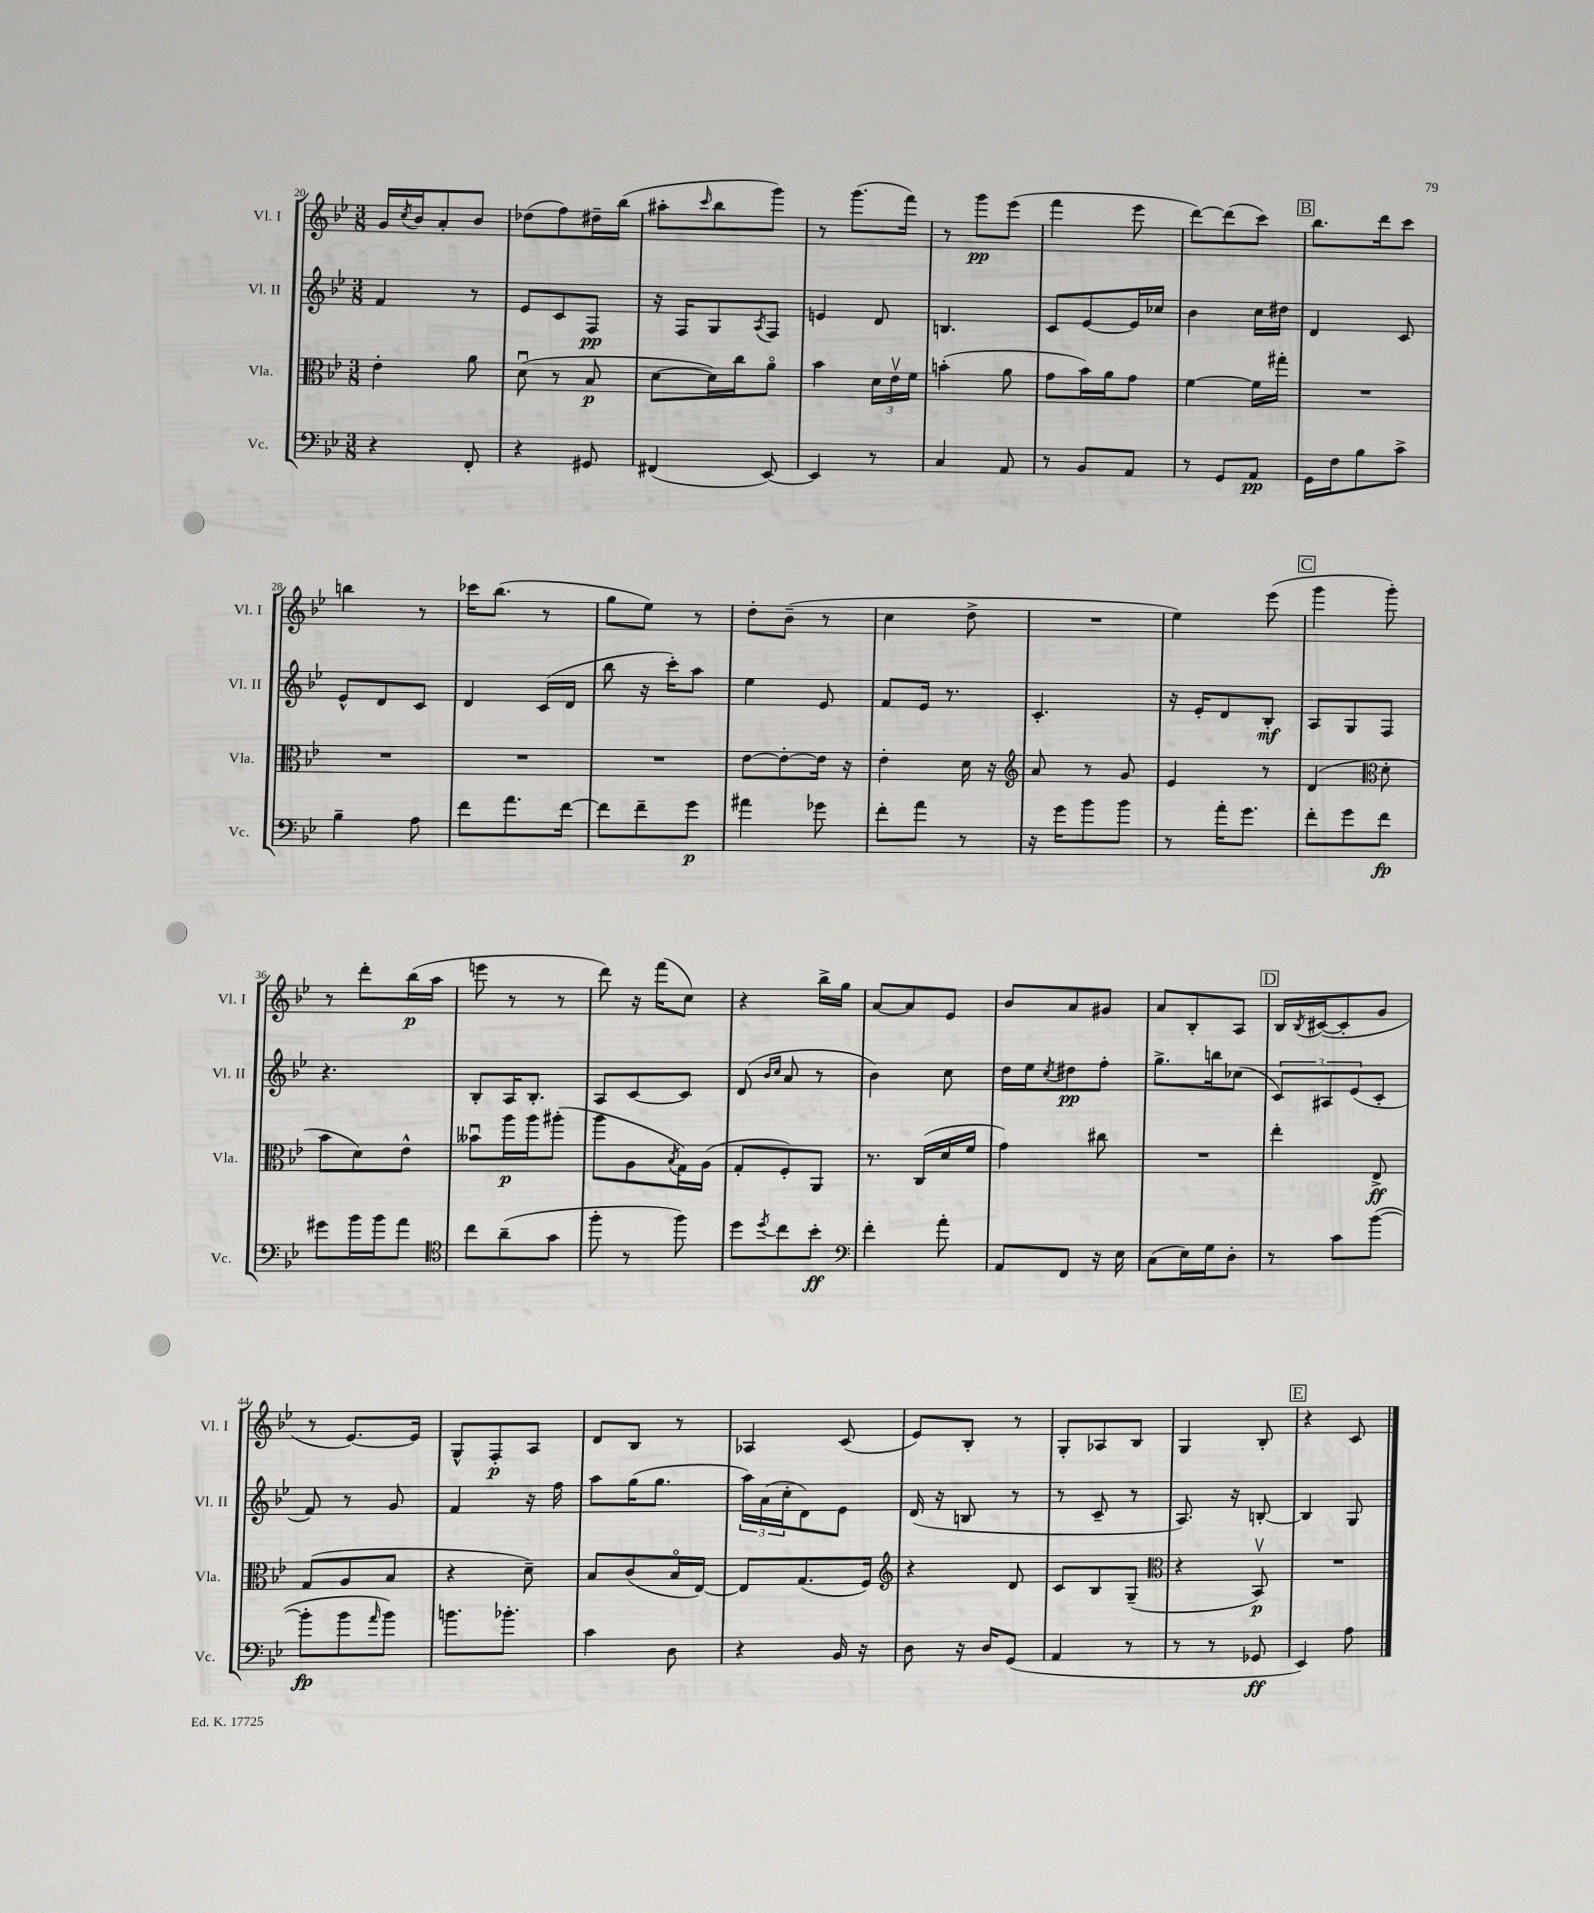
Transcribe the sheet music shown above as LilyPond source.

<<
\new StaffGroup <<
\new Staff = "s0" \with { instrumentName = "Vl. I" shortInstrumentName = "Vl. I" } {
    \clef treble \key bes \major \numericTimeSignature \time 3/8
    g'16 \acciaccatura { c''8 } bes'16 a'8-. bes'8 |
    des''8( f''8) dis''16-- bes''16( |
    ais''8-. \grace { c'''16 } bes''8 g'''8) |
    r8 g'''8.( f'''16) |
    r8 g'''8\pp ees'''8( |
    f'''4 ees'''8 |
    d'''8~) d'''8( c'''8) |
    \mark \markup { \box "B" } bes''8. d'''16 c'''8 |
    b''4 r8 |
    ces'''16 bes''8.( r8 |
    g''8 ees''8) r8 |
    d''8-. bes'8--( r8 |
    c''4 d''8-> |
    R4. |
    ees''4) ees'''8( |
    \mark \markup { \box "C" } g'''4 g'''8-.) |
    r8 d'''8-. bes''16\p( a''16 |
    e'''8 r8 r8 |
    d'''8) r16 f'''16( c''8) |
    r4 bes''16-> g''16 |
    a'8~ a'8 ees'8 |
    bes'8 a'8 gis'8 |
    a'8 bes8-. a8 |
    \mark \markup { \box "D" } bes16 \acciaccatura { bes8 } cis'16~( cis'8-. g'8 |
    r8 ees'8.~) ees'16 |
    g8-^ f8-.\p a8 |
    d'8 bes8 r8 |
    aes4 c'8( |
    ees'8) bes8-. r8 |
    g8-. aes8 bes8 |
    g4 bes8-. |
    \mark \markup { \box "E" } r4 c'8 \bar "|." |
}
\new Staff = "s1" \with { instrumentName = "Vl. II" shortInstrumentName = "Vl. II" } {
    \clef treble \key bes \major \numericTimeSignature \time 3/8
    f'4 r8 |
    ees'8 c'8 f8\pp |
    r16 f16 g8 \acciaccatura { a8 } f8 |
    e'4 d'8 |
    b4. |
    c'8 ees'8~ ees'16 ces''16 |
    bes'4 c''16 dis''16 |
    \mark \markup { \box "B" } d'4 c'8 |
    ees'8-^ d'8 c'8 |
    d'4 c'16( d'16 |
    bes''8 r16 c'''16-.) a''8 |
    ees''4 ees'8 |
    f'8 ees'16 r8. |
    c'4.-. |
    r16 ees'16-. d'8 bes8-.\mf |
    \mark \markup { \box "C" } a8 g8 f8 |
    r4. |
    bes8-. a16 bes8.-. |
    a8 c'8~ c'8 |
    d'8( \grace { bes'16 c''16 } a'8 r8 |
    bes'4) c''8 |
    d''16 ees''16 \acciaccatura { c''8 } dis''8\pp f''8-. |
    g''8.-> b''16 ces''8( |
    \mark \markup { \box "D" } \tuplet 3/2 { c'8) ais8 ees'8( } c'8-. |
    f'8) r8 g'8 |
    f'4 r16 f''16 |
    a''8 g''16( g''8. |
    \tuplet 3/2 { a''16) a'16( c''16-. } d'8) ees'8 |
    d'16( r16 b8 r8 |
    r8 c'8-- r8 |
    a8.) r16 b8~-. |
    \mark \markup { \box "E" } b4 g8 \bar "|." |
}
\new Staff = "s2" \with { instrumentName = "Vla." shortInstrumentName = "Vla." } {
    \clef alto \key bes \major \numericTimeSignature \time 3/8
    ees'4-. a'8 |
    d'8\downbow( r8 bes8\p |
    d'8~ d'16) c''16 a'8\flageolet |
    bes'4 \tuplet 3/2 { d'16 ees'16\upbow f'16 } |
    b'4-.( a'8 |
    g'8 bes'16) a'16 g'8 |
    f'4~ f'16 gis''16-. |
    \mark \markup { \box "B" } R4. |
    R4. |
    R4. |
    R4. |
    ees'8~ ees'8~-. ees'16 r16 |
    ees'4-. d'16 r16 |
    \clef treble a'8 r8 g'8 |
    ees'4 r8 |
    \mark \markup { \box "C" } d'4( \clef alto d'8-. |
    bes'8 d'8) ees'8-^ |
    beses'8\downbow a''16\p a''16 ais''8-.( |
    a''8 a8 \acciaccatura { bes8 } g16) a16( |
    g8-. f8-.) a,8 |
    r8. c16( d'16 f'16 |
    g'4) cis''8 |
    R4. |
    \mark \markup { \box "D" } ees''4-. ees8->\ff |
    g8( a8 bes8 |
    r4 d'8--) |
    bes8 c'8( bes16\flageolet ees16~) |
    ees8 g8.( f16) |
    \clef treble r4 d'8 |
    c'8 bes8 g8--( |
    \clef alto r4 bes,8\upbow\p) |
    \mark \markup { \box "E" } R4. \bar "|." |
}
\new Staff = "s3" \with { instrumentName = "Vc." shortInstrumentName = "Vc." } {
    \clef bass \key bes \major \numericTimeSignature \time 3/8
    r4 f,8-. |
    r4 gis,8 |
    fis,4( ees,8~) |
    ees,4 r8 |
    c4 a,8 |
    r8 bes,8 a,8 |
    r8 g,8 a,8\pp |
    \mark \markup { \box "B" } g,16 f16 bes8 c'8-> |
    bes4-- a8 |
    f'8 a'8. f'16~ |
    f'8 f'8-- g'8\p |
    ais'4 ges'8 |
    f'8-. a'8 r8 |
    r16 g'16 bes'8 bes'8 |
    r8 a'16-. g'8. |
    \mark \markup { \box "C" } f'8-. g'8 f'8\fp |
    gis'8 bes'16 bes'16 a'8 |
    \clef tenor c''8 a'8--( g'8 |
    f''8-. r8 f''8) |
    d''8 \acciaccatura { d''8 } c''8 bes'8-.\ff |
    \clef bass f'4-. a'8-. |
    a,8 f,8 r16 ees16 |
    c8( ees16) g16 d8-. |
    \mark \markup { \box "D" } r8 c'8 bes'8~( |
    bes'8-.\fp bes'8 \grace { a'16 } bes'8) |
    b'8. bes'8.-. |
    c'4 d8 |
    r4 bes,16 r16 |
    d8 r16 d16 g,8( |
    a,4 r8 |
    r8 r8 ges,8\ff |
    \mark \markup { \box "E" } ees,4) a8 \bar "|." |
}
>>
>>
\layout { \context { \Score currentBarNumber = #20 } }
